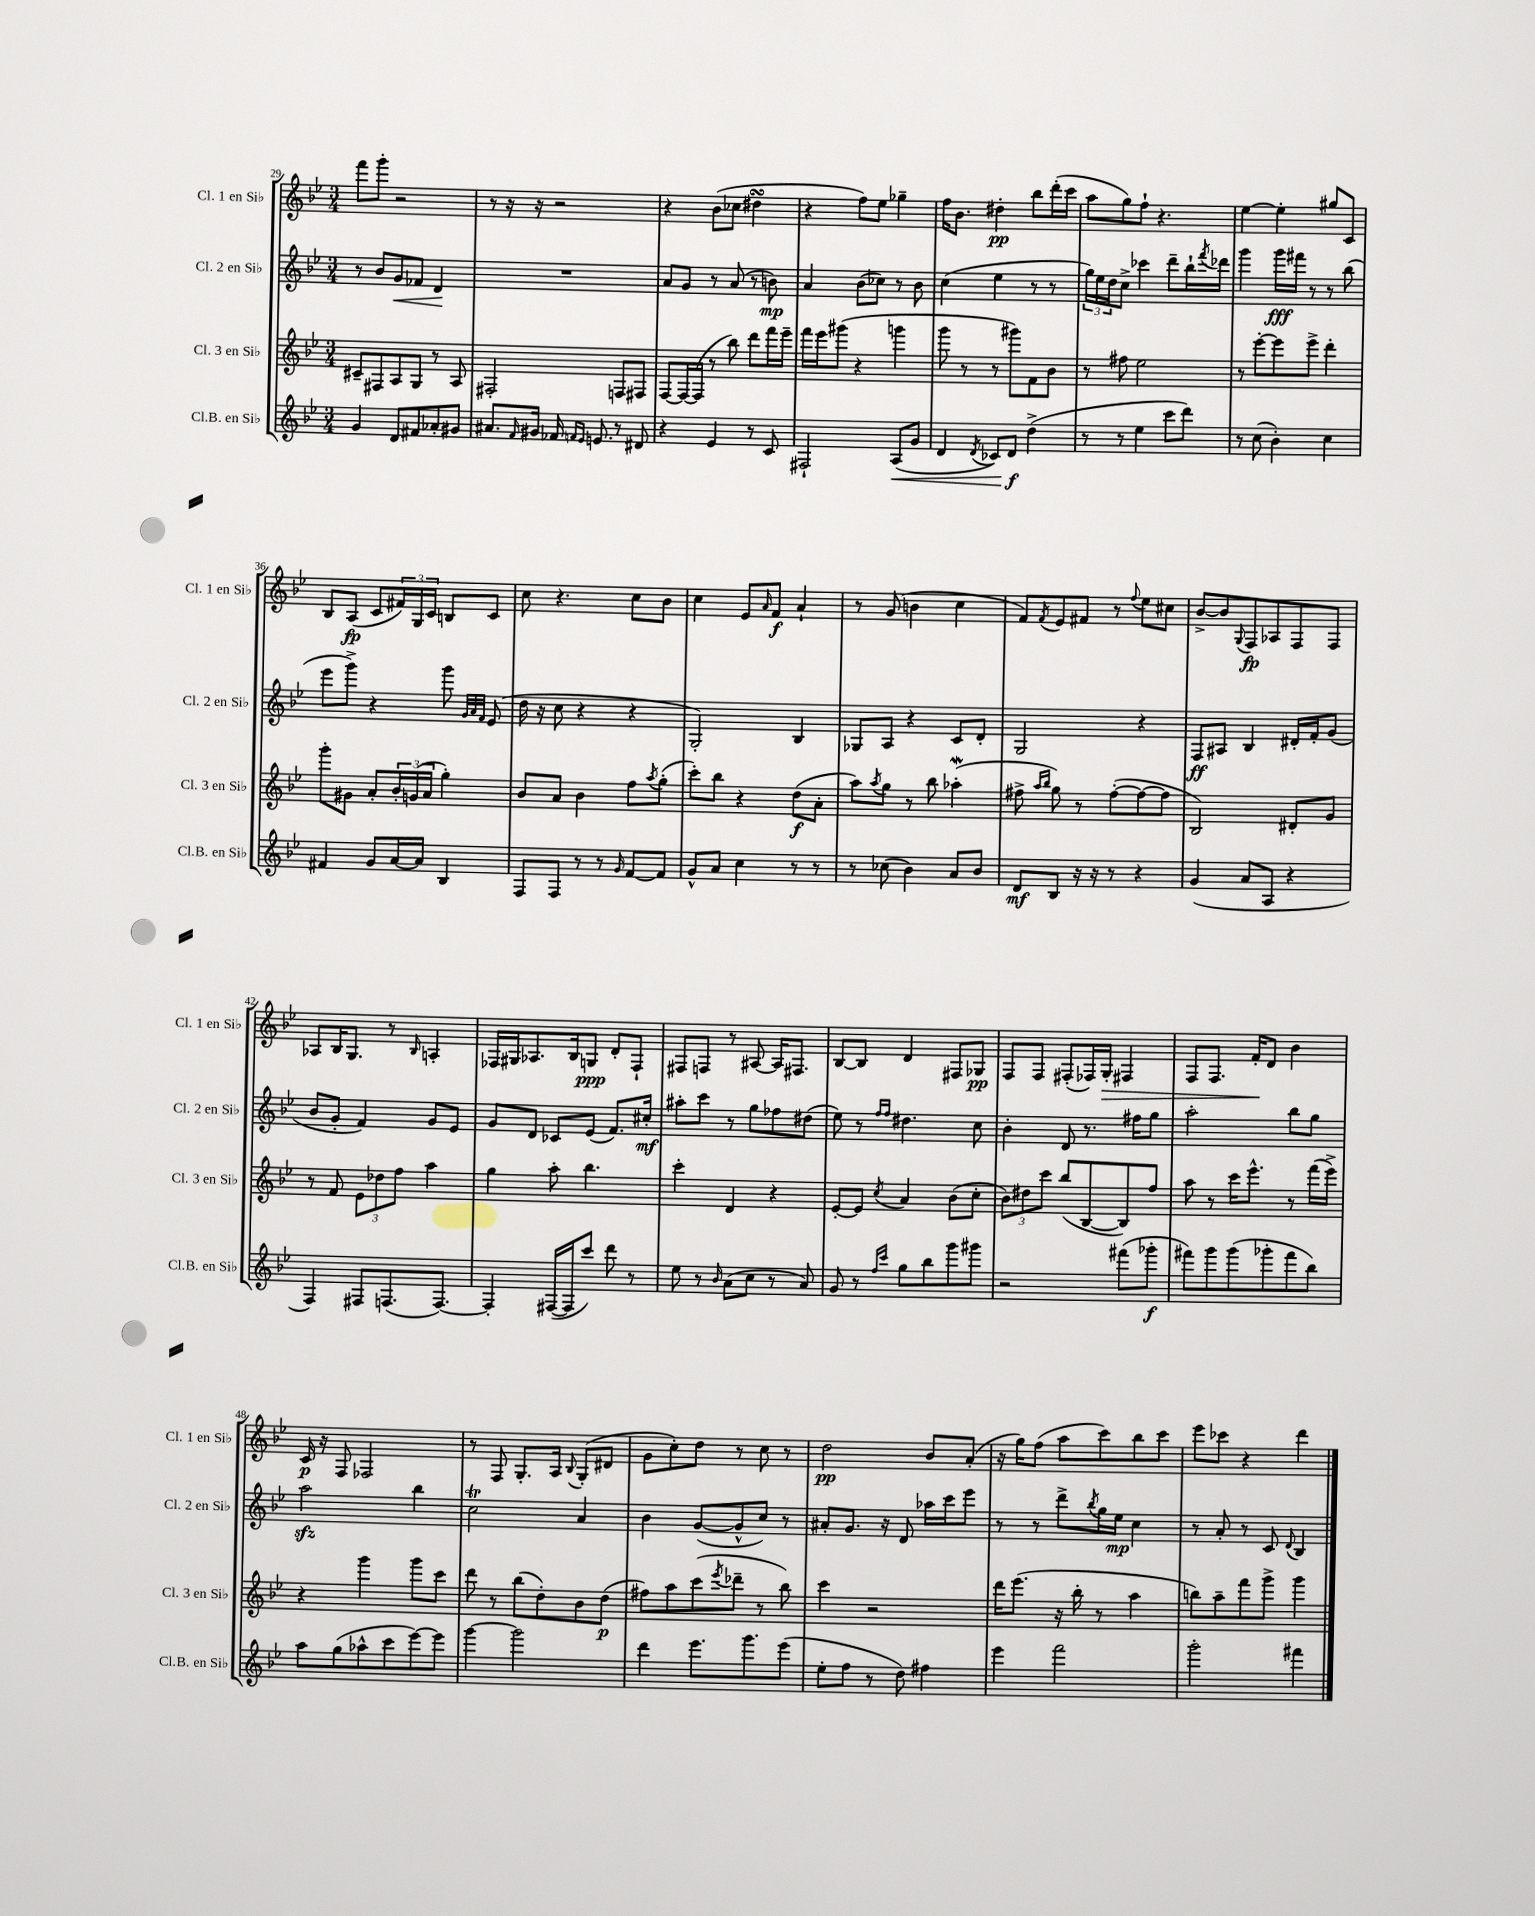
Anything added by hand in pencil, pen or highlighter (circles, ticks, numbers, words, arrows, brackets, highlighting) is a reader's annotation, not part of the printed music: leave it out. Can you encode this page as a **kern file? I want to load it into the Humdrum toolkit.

**kern	**dynam	**kern	**dynam	**kern	**dynam	**kern	**dynam
*part4	*part4	*part3	*part3	*part2	*part2	*part1	*part1
*staff4	*staff4	*staff3	*staff3	*staff2	*staff2	*staff1	*staff1
*I"Cl.B. en Si♭	*	*I"Cl. 3 en Si♭	*	*I"Cl. 2 en Si♭	*	*I"Cl. 1 en Si♭	*
*I'Cl.B. en Si♭	*	*I'Cl. 3 en Si♭	*	*I'Cl. 2 en Si♭	*	*I'Cl. 1 en Si♭	*
*clefG2	*	*clefG2	*	*clefG2	*	*clefG2	*
*k[b-e-]	*	*k[b-e-]	*	*k[b-e-]	*	*k[b-e-]	*
*M3/4	*	*M3/4	*	*M3/4	*	*M3/4	*
=29	=29	=29	=29	=29	=29	=29	=29
4g/	.	8c#X~/L	.	8r	.	8fff\L	.
.	.	8F#X/	.	8b-/L	.	8ggg'\J	.
!	!	!	!	!	!LO:HP:b	!	!
8d/L	.	8A/	.	8g/	<	2r	.
8f#X/	.	8G/J	.	8f-X/J	.	.	.
8a-X'/	.	8r	.	4d/	.	.	.
8g#X/J	.	8A/	.	.	.	.	.
.	.	.	.	.	[	.	.
=30	=30	=30	=30	=30	=30	=30	=30
8.a#X/L	.	2F#X'/	.	2.r	.	8r	.
.	.	.	.	.	.	16r	.
16qqf/	.	.	.	.	.	.	.
16g#X/Jk	.	.	.	.	.	16r	.
16f-X/	.	.	.	.	.	2r	.
16qqfn/LL	.	.	.	.	.	.	.
16qqe-/JJ	.	.	.	.	.	.	.
8.en/	.	.	.	.	.	.	.
8r	.	8Fn/L	.	.	.	.	.
8d#X/	.	8F#X/J	.	.	.	.	.
=31	=31	=31	=31	=31	=31	=31	=31
4r	.	[8F/L	.	8a/L	.	4r	.
.	.	16F/L_	.	8g/J	.	.	.
.	.	(16F/JJ]	.	.	.	.	.
4e-/	.	8r	.	8r	.	(8b-\L	.
.	.	8bb-\)	.	(8a/	.	8cc-X\J	.
8r	.	8ddd\L	.	8r	.	4dd#XsSsS\	.
8c/	.	16fff\L	.	8bn\)	mp	.	.
.	.	16eee-~\JJ	.	.	.	.	.
=32	=32	=32	=32	=32	=32	=32	=32
2F#X`/	.	16fff\LL	.	4a/	.	4r	.
.	.	16eee-\J	.	.	.	.	.
.	.	(8ggg#X\J	.	.	.	.	.
.	.	4r	.	(8b-\L	.	8ff\L)	.
.	.	.	.	8cc-X\J)	.	8ee-\J	.
!	!LO:HP:b	!	!	!	!	!	!
(8A/L	<	4gggn\	.	8r	.	4gg-X~\	.
8g/J	.	.	.	8b-\	.	.	.
=33	=33	=33	=33	=33	=33	=33	=33
4d/	.	8ggg\	.	(4cc\	.	16ff\KL	.
.	.	.	.	.	.	8.b-\J	.
.	.	8r	.	.	.	.	.
8qd/	.	.	.	.	.	.	.
8c-X/L)	.	8r	.	4ee-\	.	4dd#X'\	pp
8d/J	f	8ggg#X\L)	.	.	.	.	.
(4dd^\	[	8f\	.	8r	.	8bb-\L	.
.	.	8b-\J	.	8r	.	(16ddd'\L	.
.	.	.	.	.	.	16ccc\JJ	.
=34	=34	=34	=34	=34	=34	=34	=34
8r	.	8r	.	24gg\LL)	.	8aa\L	.
.	.	.	.	24ee-\	.	.	.
.	.	.	.	24dd\J	.	.	.
8r	.	8ff#X\	.	8cc^\J	.	8gg\)	.
4ee-\	.	2ee-\	.	4ccc-X\	.	8ff`\J	.
.	.	.	.	.	.	4.r	.
8ccc\L	.	.	.	8ddd~\L	.	.	.
8ddd\J)	.	.	.	16bb-`\L	.	.	.
.	.	.	.	8qfff/	.	.	.
.	.	.	.	16ddd-X\JJ	.	.	.
=35	=35	=35	=35	=35	=35	=35	=35
8r	.	8r	.	4ggg\	.	[4ee-\	.
(8cc\	.	[8eee-'\L	.	.	.	.	.
4b-'\)	.	8eee-\]	.	16ggg\LL	fff	4ee-'\]	.
.	.	.	.	16fff#X\JJ	.	.	.
.	.	8eee-^\J	.	8r	.	.	.
4cc\	.	4ddd'\	.	8r	.	8gg#X/L	.
.	.	.	.	(8bb-\	.	8c/J	.
!!LO:LB:g=z
=36	=36	=36	=36	=36	=36	=36	=36
4f#X/	.	8ggg'\L	.	8eee-\L	.	8B-/L	.
.	.	8g#X\J	.	8ggg^\J)	.	(8A/J	fp
8g/L	.	8a'/L	.	4r	.	8c/L	.
[16a/L	.	24b-'/L	.	.	.	24f#X/L)	.
.	.	(24gn/	.	.	.	24G/	.
16a/JJ]	.	.	.	.	.	.	.
.	.	24a/JJ	.	.	.	24c/JJ	.
4B-/	.	4gg'\)	.	8ggg\	.	8Bn/L	.
.	.	.	.	32qqg/LLL	.	.	.
.	.	.	.	32qqa/	.	.	.
.	.	.	.	32qqf/JJJ	.	.	.
.	.	.	.	(8e-/	.	8c/J	.
=37	=37	=37	=37	=37	=37	=37	=37
8F/L	.	8b-/L	.	16dd\	.	8cc\	.
.	.	.	.	16r	.	.	.
8F/J	.	8a/J	.	8cc\	.	4.r	.
8r	.	4b-\	.	4r	.	.	.
8r	.	.	.	.	.	.	.
16qqg/	.	.	.	.	.	.	.
[8f/L	.	8ff\L	.	4r	.	8cc\L	.
.	.	8qaa/	.	.	.	.	.
8f/J]	.	(8gg'\J	.	.	.	8b-\J	.
=38	=38	=38	=38	=38	=38	=38	=38
8g^^/L	.	8ccc'\L)	.	2G'/)	.	4cc\	.
8a/J	.	8bb-\J	.	.	.	.	.
4cc\	.	4r	.	.	.	8e-/L	.
.	.	.	.	.	.	16qqa/	.
.	.	.	.	.	.	8f/J	f
8r	.	(8dd\L	f	4B-/	.	4a`/	.
8r	.	8a'\J	.	.	.	.	.
=39	=39	=39	=39	=39	=39	=39	=39
8r	.	8aa\L)	.	8G-X/L	.	8r	.
.	.	8qaa/	.	.	.	.	.
(8cc-X\	.	8gg\J	.	8A/J	.	(8g/	.
4b-\)	.	8r	.	4r	.	4bn\	.
.	.	8bb-\	.	.	.	.	.
8a/L	.	(4aa-Xw'\	.	8c/L	.	4cc\	.
8b-/J	.	.	.	8d'/J	.	.	.
=40	=40	=40	=40	=40	=40	=40	=40
8d/L	mf	8ff#X^\	.	2G/	.	8f/L)	.
.	.	16qqaa/LL	.	.	.	.	.
.	.	16qqbb-/JJ	.	.	.	8qf/	.
8B-/J	.	8gg\)	.	.	.	8e-/	.
16r	.	8r	.	.	.	8f#X/J	.
16r	.	.	.	.	.	.	.
8r	.	([8ff#'\L	.	.	.	8r	.
.	.	.	.	.	.	8qqff/	.
4r	.	8ff#\_	.	4r	.	8ee-\L	.
.	.	8ff#\J]	.	.	.	8cc#X\J	.
=41	=41	=41	=41	=41	=41	=41	=41
(4g/	.	2B-/)	.	8F/L	ff	[8b-^/L	.
.	.	.	.	8A#X/J	.	8b-/]	.
.	.	.	.	.	.	8qqG/	.
8a/L	.	.	.	4B-/	.	8F/	fp
8A/J	.	.	.	.	.	8A-X/	.
4r	.	8d#X'/L	.	16d#X'/LL	.	8F/	.
.	.	.	.	16f'/J	.	.	.
.	.	8g/J	.	(8g/J	.	8F/J	.
!!LO:LB:g=z
=42	=42	=42	=42	=42	=42	=42	=42
4F/)	.	8r	.	8b-/L	.	8A-X/L	.
.	.	8f/	.	8g'/J	.	16B-/K	.
.	.	.	.	.	.	8.G/J	.
8F#X/L	.	12e-\L	.	4f/)	.	.	.
.	.	12dd-X\	.	.	.	.	.
(8.Fn/	.	.	.	.	.	8r	.
.	.	12ff\J	.	.	.	.	.
.	.	.	.	.	.	16qqB-/	.
.	.	4aa\	.	8g/L	.	4An'/	.
[8.F/J)	.	.	.	.	.	.	.
.	.	.	.	8e-/J	.	.	.
=43	=43	=43	=43	=43	=43	=43	=43
4F'/]	.	4gg\	.	8g/L	.	16F-X/LL	.
.	.	.	.	.	.	16G#X/J	.
.	.	.	.	8d/J	.	8.A-X/	.
([16F#X/LL	.	8aa'\	.	8c-X/L	.	.	.
16F#/J]	.	.	.	.	.	16B-/k	.
8ccc/J)	.	4.bb-\	.	(8e-/J	.	8Gn/J	ppp
8ddd\	.	.	.	8.f/L)	.	8d'/L	.
8r	.	.	.	.	.	8F-`/J	.
.	.	.	.	16cc#X'/Jk	mf	.	.
=44	=44	=44	=44	=44	=44	=44	=44
8ee-\	.	4ccc'\	.	8aa#X'\L	.	8F#X/L	.
8r	.	.	.	8ccc\J	.	8Fn/J	.
16qqb-/	.	.	.	.	.	.	.
(8a\L	.	4d/	.	8r	.	8r	.
8cc\J	.	.	.	8gg\L	.	[8A#X/	.
8r	.	4r	.	8ff-X\	.	16A#/KL]	.
.	.	.	.	.	.	8.F#X/J	.
8a/)	.	.	.	(8dd#X\J	.	.	.
=45	=45	=45	=45	=45	=45	=45	=45
8g/	.	[8e-'/L	.	8ee-\)	.	[8B-/L	.
8r	.	8e-/J]	.	8r	.	8B-/J]	.
16qqff/LL	.	.	.	16qqff/LL	.	.	.
16qqccc/JJ	.	8qcc/	.	16qqff/JJ	.	.	.
8gg\L	.	4a/	.	4.dd#X\	.	4d/	.
8bb-\	.	.	.	.	.	.	.
8ggg\	.	(8b-\L	.	.	.	8F#X/L	.
8ggg#X\J	.	8cc'\J	.	8cc\	.	8G-X/J	pp
=46	=46	=46	=46	=46	=46	=46	=46
2r	.	12b-\L)	.	4b-'\	.	8F/L	.
.	.	12dd#X\	.	.	.	.	.
.	.	.	.	.	.	8F/J	.
.	.	12ccc\J	.	.	.	.	.
.	.	(8bb-/L	.	8d/	.	(8F#X'/L	.
.	.	[8B-/	.	8.r	.	16F-X/L)	.
!	!	!	!	!	!	!	!LO:HP:b
.	.	.	.	.	.	16G'/JJ	>
(8fff#X\L	.	8B-/])	.	.	.	4F#X/	.
.	.	.	.	16ff#X\KL	.	.	.
8ggg-X'\J	f	8ff/J	.	8gg\J	.	.	.
=47	=47	=47	=47	=47	=47	=47	=47
8fff#X\L)	.	8aa\	.	2aa'\	.	8F/L	.
8ggg\	.	8r	.	.	.	8.F/J	.
(8ggg\	.	16ccc\KL	.	.	.	.	.
.	.	8.eee-^^\J	.	.	.	16f'/KL	.
8ggg-X'\	.	.	.	.	.	8d/J	]
8fff#\	.	8r	.	8bb-\L	.	4b-\	.
8bb-\J)	.	(16fff\LL	.	8gg\J	.	.	.
.	.	16eee-^\JJ)	.	.	.	.	.
!!LO:LB:g=z
=48	=48	=48	=48	=48	=48	=48	=48
8aa\L	.	4r	.	2aazz\	.	16c/	p
.	.	.	.	.	.	16r	.
(8gg\	.	.	.	.	.	8F/	.
8aa-X^^\	.	4ggg\	.	.	.	2F-X/	.
8ccc\	.	.	.	.	.	.	.
[8eee-\)	.	8ggg\L	.	4bb-\	.	.	.
8eee-\J]	.	8ccc\J	.	.	.	.	.
=49	=49	=49	=49	=49	=49	=49	=49
[4ggg\	.	8ddd\	.	2ccT\	.	8r	.
.	.	8r	.	.	.	8F/	.
2ggg\]	.	(8bb-\L	.	.	.	8.G'/L	.
.	.	8dd'\)	.	.	.	.	.
.	.	.	.	.	.	16A/Jk	.
.	.	.	.	.	.	8qqB-/	.
.	.	8b-\	.	4a/	.	(8G'/L	.
.	.	(8dd\J	p	.	.	8d#X/J	.
=50	=50	=50	=50	=50	=50	=50	=50
4ddd\	.	8ff#X\L)	.	4b-\	.	8g\L	.
.	.	8aa\	.	.	.	8cc'\)	.
8.eee-\L	.	(8ccc\	.	([8g/L	.	8dd\J	.
.	.	8qeee-/	.	.	.	.	.
.	.	8ddd-X~\J	.	8g^^/]	.	8r	.
8.ggg\	.	.	.	.	.	.	.
.	.	8r	.	8cc/J)	.	8cc\	.
(8eee-\J	.	8bb-\)	.	8r	.	8r	.
=51	=51	=51	=51	=51	=51	=51	=51
8ee-'\L	.	4ccc\	.	8a#X'/L	.	2dd\	pp
8ff\J	.	.	.	8.g/J	.	.	.
8r	.	2r	.	.	.	.	.
.	.	.	.	16r	.	.	.
8dd\)	.	.	.	8d/	.	.	.
4ff#X\	.	.	.	16aa-X\LL	.	8b-/L	.
.	.	.	.	16ccc\J	.	.	.
.	.	.	.	8eee-\J	.	(8a'/J	.
=52	=52	=52	=52	=52	=52	=52	=52
4eee-\	.	16ddd\KL	.	8r	.	16r	.
.	.	(8.eee-\J	.	.	.	16gg\KL)	.
.	.	.	.	8r	.	(8ff\J	.
2fff\	.	16r	.	8ddd^\L	.	8aa\L	.
.	.	16bb-'\	.	.	.	.	.
.	.	.	.	8qbb-/	.	.	.
.	.	8r	.	16gg\L	.	8ccc\)	.
.	.	.	.	16ee-\JJ	mp	.	.
.	.	4aa\	.	4cc\	.	8bb-\	.
.	.	.	.	.	.	8ccc\J	.
=53	=53	=53	=53	=53	=53	=53	=53
2ggg'\	.	8bbn\L)	.	8r	.	8eee-\L	.
.	.	8aa~\	.	8a'/	.	8ccc-X\J	.
.	.	8fff\	.	8r	.	4r	.
.	.	8ggg^\J	.	8c/	.	.	.
.	.	.	.	8qqd/	.	.	.
4fff#X\	.	4ggg\	.	4B-/	.	4ddd\	.
==	==	==	==	==	==	==	==
*-	*-	*-	*-	*-	*-	*-	*-
